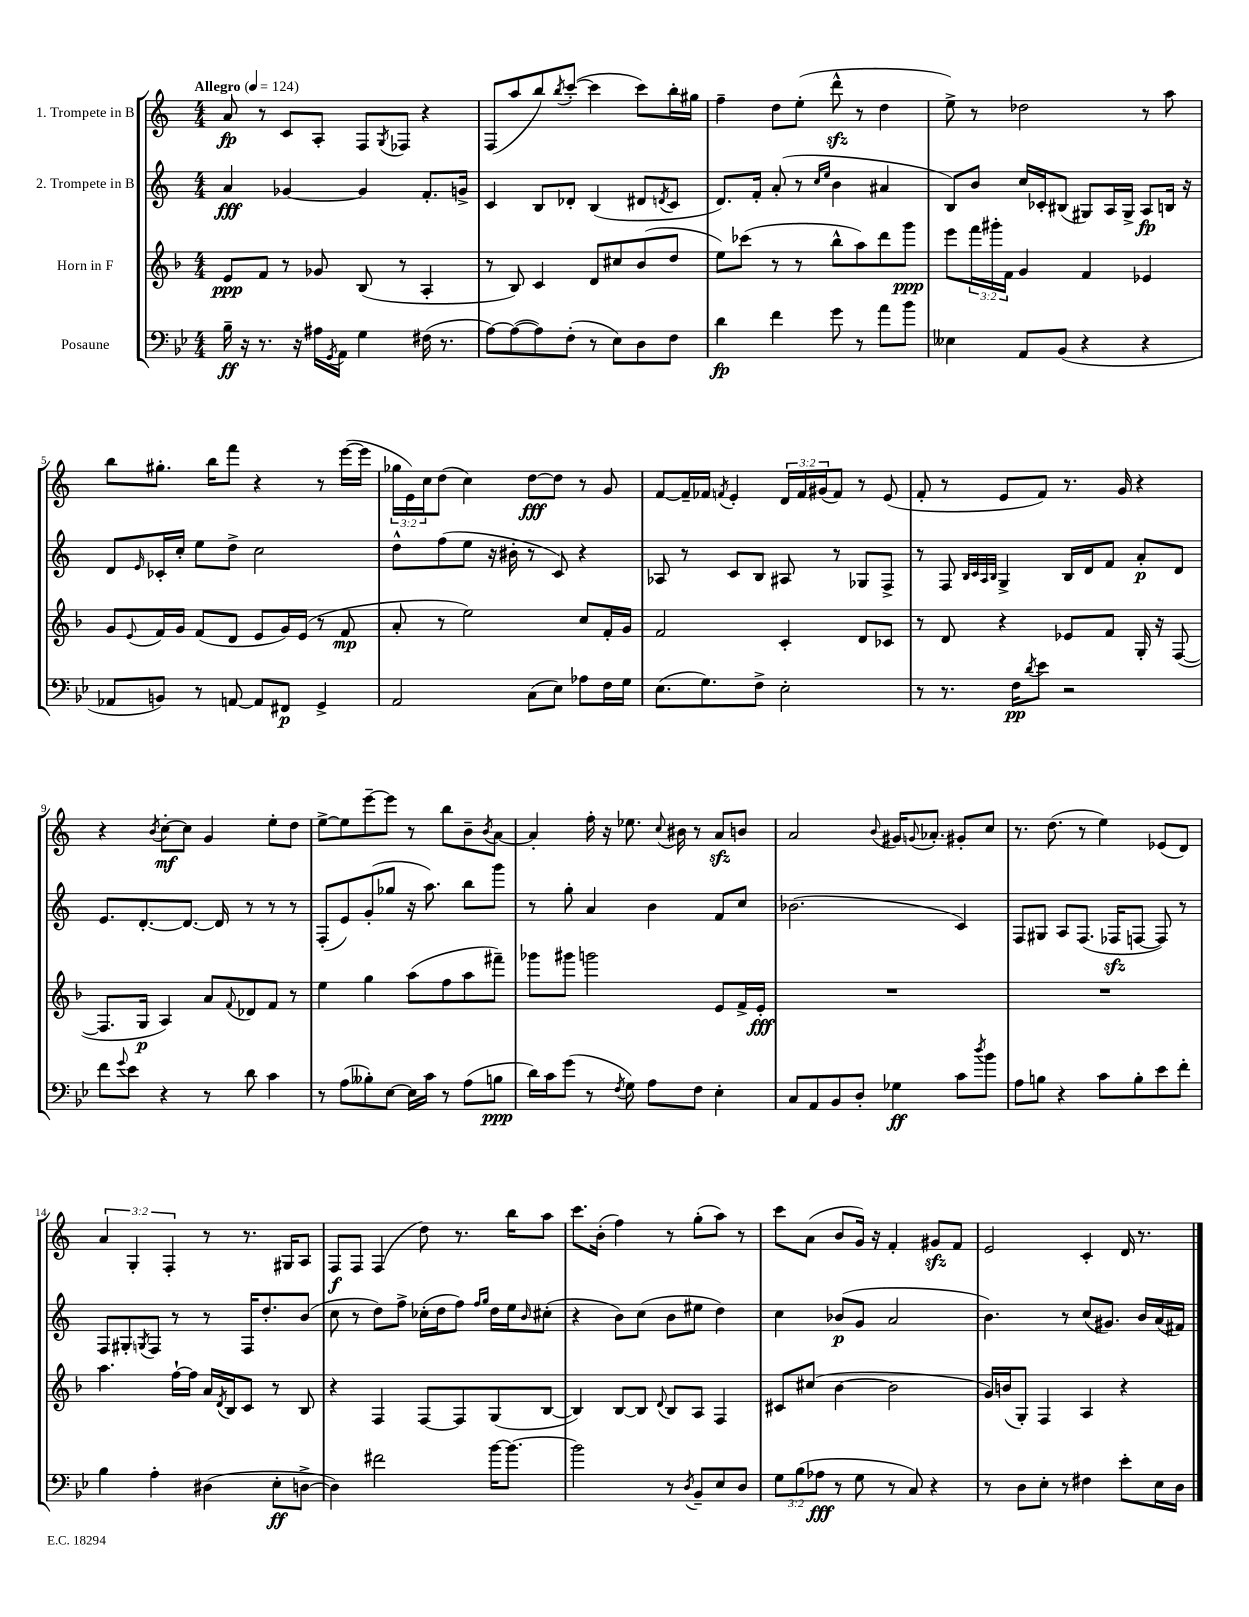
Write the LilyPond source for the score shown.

<<
\new StaffGroup <<
\new Staff = "s0" \with { instrumentName = "1. Trompete in B" } {
    \clef treble \key c \major \numericTimeSignature \time 4/4 \override Staff.TupletNumber.text = #tuplet-number::calc-fraction-text \tempo "Allegro" 4 = 124
    a'8\fp r8 c'8 a8-. f8 \acciaccatura { g8 } fes8 r4 |
    f8( a''8 b''8) \acciaccatura { b''8 } c'''8~-.( c'''4 c'''8) b''16-. gis''16 |
    f''4-- d''8 e''8-.( d'''8-^\sfz r8 d''4 |
    e''8->) r8 des''2 r8 a''8 |
    b''8 gis''8.-. b''16 f'''8 r4 r8 e'''16~( e'''16 |
    \tuplet 3/2 { ges''16 e'16) c''16 } d''8( c''4) d''8~\fff d''8 r8 g'8 |
    f'8~ f'16-- fes'16 \acciaccatura { f'8 } e'4-. \tuplet 3/2 { d'16 f'16 gis'16( } f'8) r8 e'8( |
    f'8-. r8 e'8 f'8) r8. g'16 r4 |
    r4 \acciaccatura { b'8 } c''8~-.\mf c''8 g'4 e''8-. d''8 |
    e''8~-> e''8 e'''8~-- e'''8 r8 b''8 b'8-- \acciaccatura { b'8 } a'8~ |
    a'4-. f''16-. r16 ees''8. \appoggiatura { c''8 } bis'16 r8 a'8\sfz b'8 |
    a'2 \appoggiatura { b'8 } gis'16 \appoggiatura { g'8 } aes'8.-. gis'8-. c''8 |
    r8. d''8.( r8 e''4) ees'8( d'8) |
    \tuplet 3/2 { a'4 g4-. f4-. } r8 r8. gis16 a8 |
    f8\f f8 f4( d''8) r8. b''16 a''8 |
    c'''8. b'16-.( f''4) r8 g''8-.( a''8) r8 |
    c'''8 a'8( b'8 g'16) r16 f'4-. gis'8\sfz f'8 |
    e'2 c'4-. d'16 r8. \bar "|." |
}
\new Staff = "s1" \with { instrumentName = "2. Trompete in B" } {
    \clef treble \key c \major \numericTimeSignature \time 4/4
    a'4\fff ges'4~ ges'4 f'8.-. g'16-> |
    c'4 b8 des'8-. b4( dis'8 \acciaccatura { d'8 } c'8 |
    d'8.) f'16-. a'8-.( r8 \grace { c''16 e''16 } b'4 ais'4 |
    b8) b'8 c''16 ces'16-. bis8( gis8) a16 gis16-> a8\fp b16 r16 |
    d'8 \grace { e'16 } ces'16-. c''16-. e''8 d''8-> c''2 |
    d''8-^ f''8( e''8 r16 bis'16-. r8 c'8) r4 |
    aes8 r8 c'8 b8 ais8 r8 ges8 f8-> |
    r8 f8 \grace { b32 c'32 a32 b32 } g4-> b16 d'16 f'8 a'8-.\p d'8 |
    e'8. d'8.~-. d'8.~ d'16 r8 r8 r8 |
    f8-.( e'8) g'8-.( ges''8 r16 a''8.) b''8 g'''8 |
    r8 g''8-. a'4 b'4 f'8 c''8 |
    bes'2.( c'4) |
    f8 gis8 a8 f8.( fes16\sfz f8~ f8) r8 |
    f8 gis8-. \acciaccatura { g8 } f8 r8 r8 f16 d''8.-. b'8( |
    c''8 r8 d''8) f''8-> ces''16-.( d''16 f''8) \grace { f''16 g''16 } d''16 e''16 \grace { b'16 } cis''8-.( |
    r4 b'8) c''8( b'8 eis''8 d''4) |
    c''4 bes'8\p( g'8 a'2 |
    b'4.) r8 c''8( gis'8.) b'16 a'16( fis'16) \bar "|." |
}
\new Staff = "s2" \with { instrumentName = "Horn in F" } {
    \clef treble \key f \major \numericTimeSignature \time 4/4 \override Staff.TupletNumber.text = #tuplet-number::calc-fraction-text
    e'8\ppp f'8 r8 ges'8 bes8( r8 a4-. |
    r8 bes8) c'4 d'8 cis''8 bes'8( d''8 |
    e''8) ces'''8( r8 r8 bes''8-^ a''8) d'''8 g'''8\ppp |
    e'''8 \tuplet 3/2 { f'''16 gis'''16-. f'16 } g'4 f'4 ees'4 |
    g'8 \appoggiatura { e'8 } f'16 g'16 f'8( d'8 e'8 g'16) e'16( r8 f'8\mp |
    a'8-. r8 e''2) c''8 f'16-. g'16 |
    f'2 c'4-. d'8 ces'8 |
    r8 d'8 r4 ees'8 f'8 g16-. r16 f8~( |
    f8. g16\p a4) a'8 \appoggiatura { f'8 } des'8 f'8 r8 |
    e''4 g''4 a''8( f''8 a''8 fis'''8--) |
    ges'''8 gis'''8 g'''2 e'8 f'16-> e'16-.\fff |
    R1 |
    R1 |
    a''4. f''16~-! f''16 a'16 \acciaccatura { d'8 } bes16 c'8 r8 bes8 |
    r4 f4 f8~ f8 g8( bes8~ |
    bes4) bes8~ bes8 \appoggiatura { d'8 } bes8 a8 f4 |
    cis'8 cis''8( bes'4~ bes'2 |
    g'16) b'16( g8-.) f4 a4 r4 \bar "|." |
}
\new Staff = "s3" \with { instrumentName = "Posaune" } {
    \clef bass \key bes \major \numericTimeSignature \time 4/4 \override Staff.TupletNumber.text = #tuplet-number::calc-fraction-text
    bes16--\ff r16 r8. r16 ais16 \acciaccatura { g,8 } a,16 g4 fis16( r8. |
    a8~) a8~( a8) f8-.( r8 ees8) d8 f8 |
    d'4\fp f'4 g'8 r8 a'8 bes'8 |
    eeses4 a,8 bes,8( r4 r4 |
    aes,8 b,8) r8 a,8~ a,8 fis,8\p g,4-> |
    a,2 c8( ees8) aes8 f16 g16 |
    ees8.( g8.) f8-> ees2-. |
    r8 r8. f16\pp \acciaccatura { d'8 } ees'8 r2 |
    f'8 \appoggiatura { g'8 } ees'8 r4 r8 d'8 c'4 |
    r8 a8( beses8-.) ees8~ ees16 c'16 r8 a8( b8\ppp |
    d'16) c'16 g'8( r8 \acciaccatura { f8 } g8) a8 f8 ees4-. |
    c8 a,8 bes,8 d8-. ges4\ff c'8 \acciaccatura { d''8 } bes'8 |
    a8 b8 r4 c'8 b8-. ees'8 f'8-. |
    bes4 a4-. dis4( ees8-.\ff d8~-> |
    d4) fis'2 bes'16~ bes'8.~ |
    bes'2 r8 \acciaccatura { d8 } bes,8-- ees8 d8 |
    \tuplet 3/2 { g8 bes8( aes8\fff } r8 g8 r8 c8) r4 |
    r8 d8 ees8-. r8 fis4 ees'8-. ees16 d16 \bar "|." |
}
>>
>>
